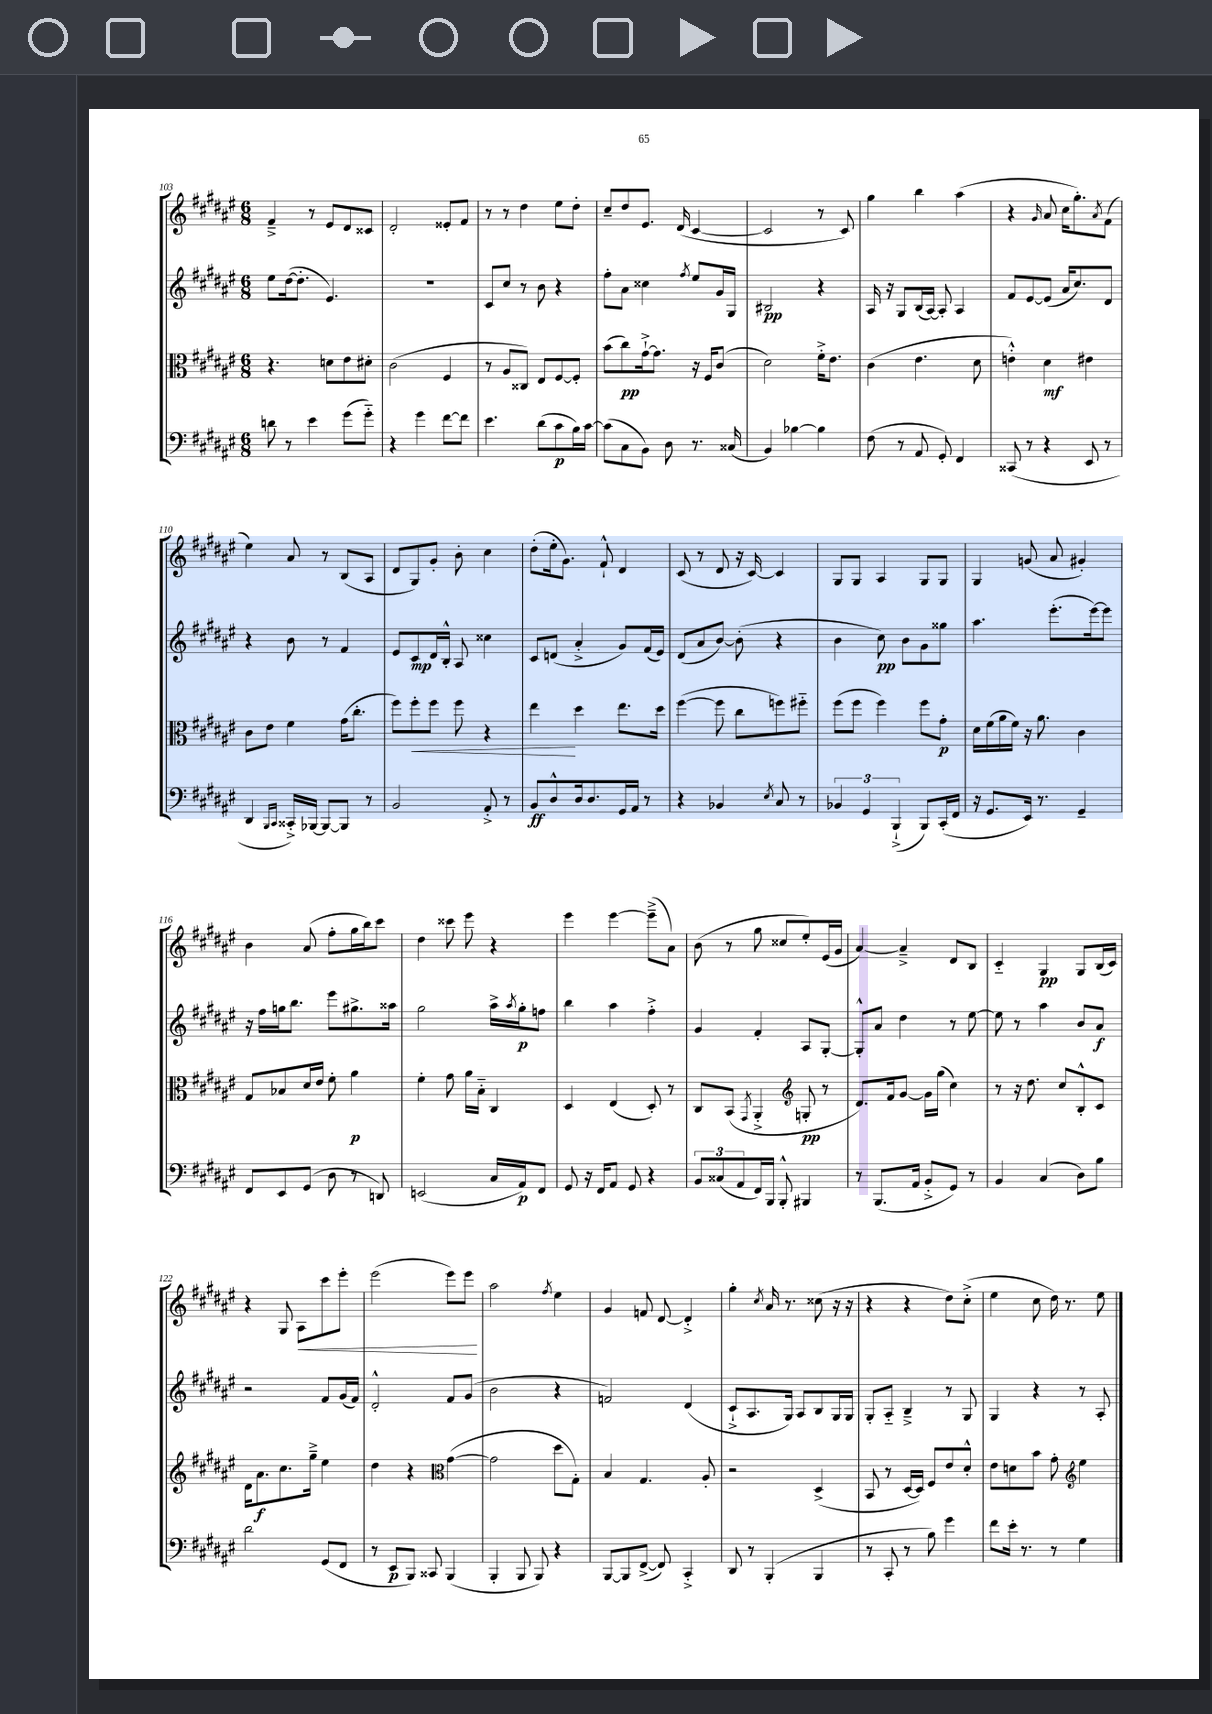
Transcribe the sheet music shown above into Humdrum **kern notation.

**kern	**kern	**kern	**kern
*staff4	*staff3	*staff2	*staff1
*clefF4	*clefC3	*clefG2	*clefG2
*k[f#c#g#d#a#e#]	*k[f#c#g#d#a#e#]	*k[f#c#g#d#a#e#]	*k[f#c#g#d#a#e#]
*M6/8	*M6/8	*M6/8	*M6/8
8d\	4.r	8ee#\L	4f#~^/
8r	.	([16dd#\k	.
.	.	8.dd#'\]J	.
4e#\	.	.	8r
.	8d\L	4.e#/)	8e#/L
(8g#\L	8e#\	.	8d#/
8g#'~\J)	8d#'\J	.	8c##/J
=	=	=	=
4r	(2c#\	2.r	2d#'/
4g#\	.	.	.
[8f#\L	4F#/	.	8e##'/L
8f#\]J	.	.	8f#/J
=	=	=	=
4.e#\	8r	8c#/L	8r
.	8A#/L	8cc#/J	8r
.	8C##/J)	8r	4dd#\
(8d#\L	8E#/L	8b\	.
8c#\	[8F#/	4r	8ee#\L
16B\L)	8F#'/]J	.	8dd#'\J
[16c#\JJ	.	.	.
=	=	=	=
(8c#\]L	(8b\L	8ff#'\L	8cc#~/L
8C#\	8cc#\)	8a#\J	8dd#/
8BB\J)	[16g#`^\k	4cc##\	8.e#/J
.	8.g#\]J	.	.
8D#\	.	.	.
.	.	.	(16d#/
.	.	8qff#/	.
8.r	16r	8ee#/L	[4c#/
.	16F#/LK	.	.
.	(8c#/J	16g#/L	.
(16C##/	.	16G#/JJ	.
=	=	=	=
4BB/)	2d#\)	2B#/	2c#/]
[4B-\	.	.	.
4B-\]	16f#'^\LK	4r	8r
.	8.e#\J	.	.
.	.	.	8c#/)
=	=	=	=
(8F#\	(4c#\	16A#/	4gg#\
.	.	16r	.
8r	.	8G#/L	.
8AA#/	4.e#\	(16B/L	4bb\
.	.	[16A#/JJ)	.
8GG#'/)	.	8A#'/]	.
4FF#/	.	4A#/	(4aa#\
.	8d#\	.	.
=	=	=	=
(8CC##/	4e'^^\)	8f#/L	4r
8r	.	[8e#/	.
.	.	.	16qqg#/
4r	4d#\	(8e#/]J	8a#/
.	.	16a#/LK	16cc#\LK
.	.	8.cc#/)	8.gg#'\)
8EE#/	4e#\	.	.
.	.	.	8qa#/
8r	.	8d#/J	(8f#\J
=	=	=	=
4DD#/	8c#\L	4r	4ee#\)
.	8e#\J	.	.
16qqBBB/LL	.	.	.
16qqCC#/JJ	.	.	.
16CC##'^/LL)	4f#\	8b\	8a#/
[16BBB-/JJ	.	.	.
8BBB-/_L	.	8r	8r
8BBB-/]J	(16g#\LK	4f#/	(8B/L
.	8.cc#'\J	.	.
8r	.	.	8A#/J
=	=	=	=
2BB/	8ff#\L)	8e#/L	8d#/L
.	8ff#'\	8c#/	8G#/)
.	8ff#\J	16d#/L	8g#'/J
.	.	16B'^^/JJ	.
.	8ff#\	8A#/	8b'\
8AA#'^/	4r	4cc##\	4cc#\
8r	.	.	.
=	=	=	=
8BB/L	4ee#\	8c#/L	(8dd#'\L
8D#^^/	.	(8d/J	16ee#'\k
.	.	.	8.g#\J)
16D#/k	4dd#\	4a#'^/	.
8.D#/	.	.	.
.	.	.	8f#`^^/
16GG#/L	8.ee#\L	8g#/L)	4d#/
16AA#/JJ	.	.	.
8r	.	(16f#/L	.
.	16dd#\Jk	16e#/JJ)	.
=	=	=	=
4r	([4ff#\	(8d#/L	(8c#/
.	.	8a#/	8r
4BB-/	8ff#\]	[8b/J)	8d#/
.	8cc#\L	(8b'\]	16r
.	.	.	[16c#/)
8qE#/	.	.	.
8C#/	8ff\)	4r	4c#/]
8r	8ff#'~\J	.	.
=	=	=	=
6BB-/	(8ff#\L	4b\	8G#/L
.	8ff#\J	.	8G#/J
6GG#/	.	.	.
.	4ff#\)	8cc#\)	4A#/
(6BBB`^/	.	.	.
.	.	8b\L	.
8BBB/L)	8ff#\L	8g#\	8G#/L
(16CC#'/L	8g#'\J	8gg##\J	8G#/J
16FF#/JJ	.	.	.
=	=	=	=
16r	16d#\LL	4.aa#\	4G#/
8.GG#/L	(16f#\	.	.
.	16a#\	.	.
.	16f#\JJ)	.	.
16EE#/Jk)	16r	.	(8g/
8.r	8.a#\	.	.
.	.	(8.eee#'\L	8a#/
4GG#~/	4c#\	.	4g#'/)
.	.	[16eee#\k)	.
.	.	8eee#\]J	.
=	=	=	=
8FF#/L	8G#/L	16r	4b\
.	.	16ff#\LL	.
8EE#/	8B-/	16gg\J	.
.	.	8.bb\J	.
(8GG#/J	16d#/L	.	(8a#/
.	16e#/JJ	.	.
8D#\	8f#'\	8eee#\L	8ff#'\L
8r	4a#\	8.gg#^\	16gg#\L
.	.	.	16bb\J)
8DD/)	.	.	8ccc#\J
.	.	16aa##\Jk	.
=	=	=	=
(2EE/	4f#'\	2gg#\	4dd#\
.	8g#\	.	8ccc##\
.	16a#\LL	.	8eee#\
.	16B'~\JJ	.	.
16C#/LL	4C#/	16aa#^\LL	4r
.	.	8qaa#/	.
16AA#/J)	.	16gg#'\J	.
8FF#/J	.	8ff\J	.
=	=	=	=
8GG#/	4D#/	4bb\	4eee#\
16r	.	.	.
16FF#/LK	.	.	.
8AA#/J	(4E#/	4aa#\	[4eee#\
8GG#/	.	.	.
4r	8D#'/)	4ff#'^\	(8eee#~^\]L
.	8r	.	8a#\J)
=	=	=	=
12BB/L	8C#/L	4g#/	(8b\
(12C##/	.	.	.
.	(8BB/J	.	8r
12AA#/	.	.	.
.	8qGG#/	.	.
16FF#/L)	4AA#'^/	4f#'/	8gg#\
16BBB/JJ	.	.	.
8BBB'^^/	.	.	8cc##/L
*	*clefG2	*	*
4BBB#/	8G'/	8A#/L	8ee#'/)
.	8r	[8G#'/J	(16e#/L
.	.	.	16g#/JJ
=	=	=	=
8r	8.d#/L)	8G#'^^/]L	[4a#/)
(8.BBB/L	.	8a#/J	.
.	16f#/k	.	.
.	[8g#/J	4dd#\	4a#~^/]
16AA#/Jk	.	.	.
8BB'^/L	16g#\]LL	.	.
.	(16gg#\JJ	.	.
8GG#/J)	4cc#\)	8r	8d#/L
8r	.	[8ee#\	8B/J
=	=	=	=
4BB/	8r	8ee#\]	4c#'~/
.	16r	8r	.
.	8.dd#\	.	.
(4C#/	.	4aa#\	4G#/
.	8cc#/L	.	.
8D#\L)	8B'^^/	8b/L	8G#/L
8B\J	8c#/J	8a#/J	(16B/L
.	.	.	16c#/JJ)
=	=	=	=
2d#\	16d#\LK	2r	4r
.	8.a#\	.	.
.	8.cc#\	.	8G#/
.	.	.	8A#\L
.	16gg#~^\Jk	.	.
(8GG#/L	4ee#\	8f#/L	8ccc#\
8FF#/J	.	(16g#/L	8eee#'\J
.	.	16f#/JJ)	.
=	=	=	=
8r	4dd#\	2d#'^^/	(2eee#\
8EE#/L	.	.	.
8BBB/J)	4r	.	.
8CC##/	.	.	.
*	*clefC3	*	*
(4BBB/	([4g#\	8f#/L	8eee#\L)
.	.	(8g#/J	8eee#\J
=	=	=	=
4BBB'/	2g#\]	2b\	2aa#\
8BBB/	.	.	.
8BBB/)	.	.	.
.	.	.	8qff#/
4r	8dd#\L	4r	4ee#\
.	8G#'\J)	.	.
=	=	=	=
[8BBB/L	4B/	2f/)	4g#/
8BBB/]	.	.	.
([8FF#^/J	4.G#/	.	8f/
8FF#/])	.	.	[8d#/
4CC#'^/	.	(4d#/	4d#'^/]
.	8A#'/	.	.
=	=	=	=
8DD#/	2r	8c#`^/L	4gg#'\
8r	.	8.A#/	.
.	.	.	8qcc#/
(4BBB'/	.	.	16a#/
.	.	16G#/Jk)	8.r
.	.	8A#/L	.
4BBB/	(4D#^/	8B/	(8cc##\
.	.	16G#/L	16r
.	.	16G#/JJ	16r
=	=	=	=
8r	8BB/	8G#'/L	4r
8CC#'/	8r	8A#'~/J	.
8r	[16D#/LL	4B~^/	4r
.	16D#/]JJ)	.	.
8B\)	8F#/L	.	.
4g#\	8e#/	8r	8dd#\L)
.	8d#'^^/J	8G#/	(8cc#'^\J
=	=	=	=
8f#\L	8e#\L	4G#/	4ee#\
16e#'\Jk	8d\	.	.
8.r	.	.	.
.	8b\J	4r	8cc#\
8r	8g#'\	.	16dd#\)
.	.	.	8.r
*	*clefG2	*	*
4G#\	4ee#\	8r	.
.	.	8A#'/	8ee#\
==	==	==	==
*-	*-	*-	*-
